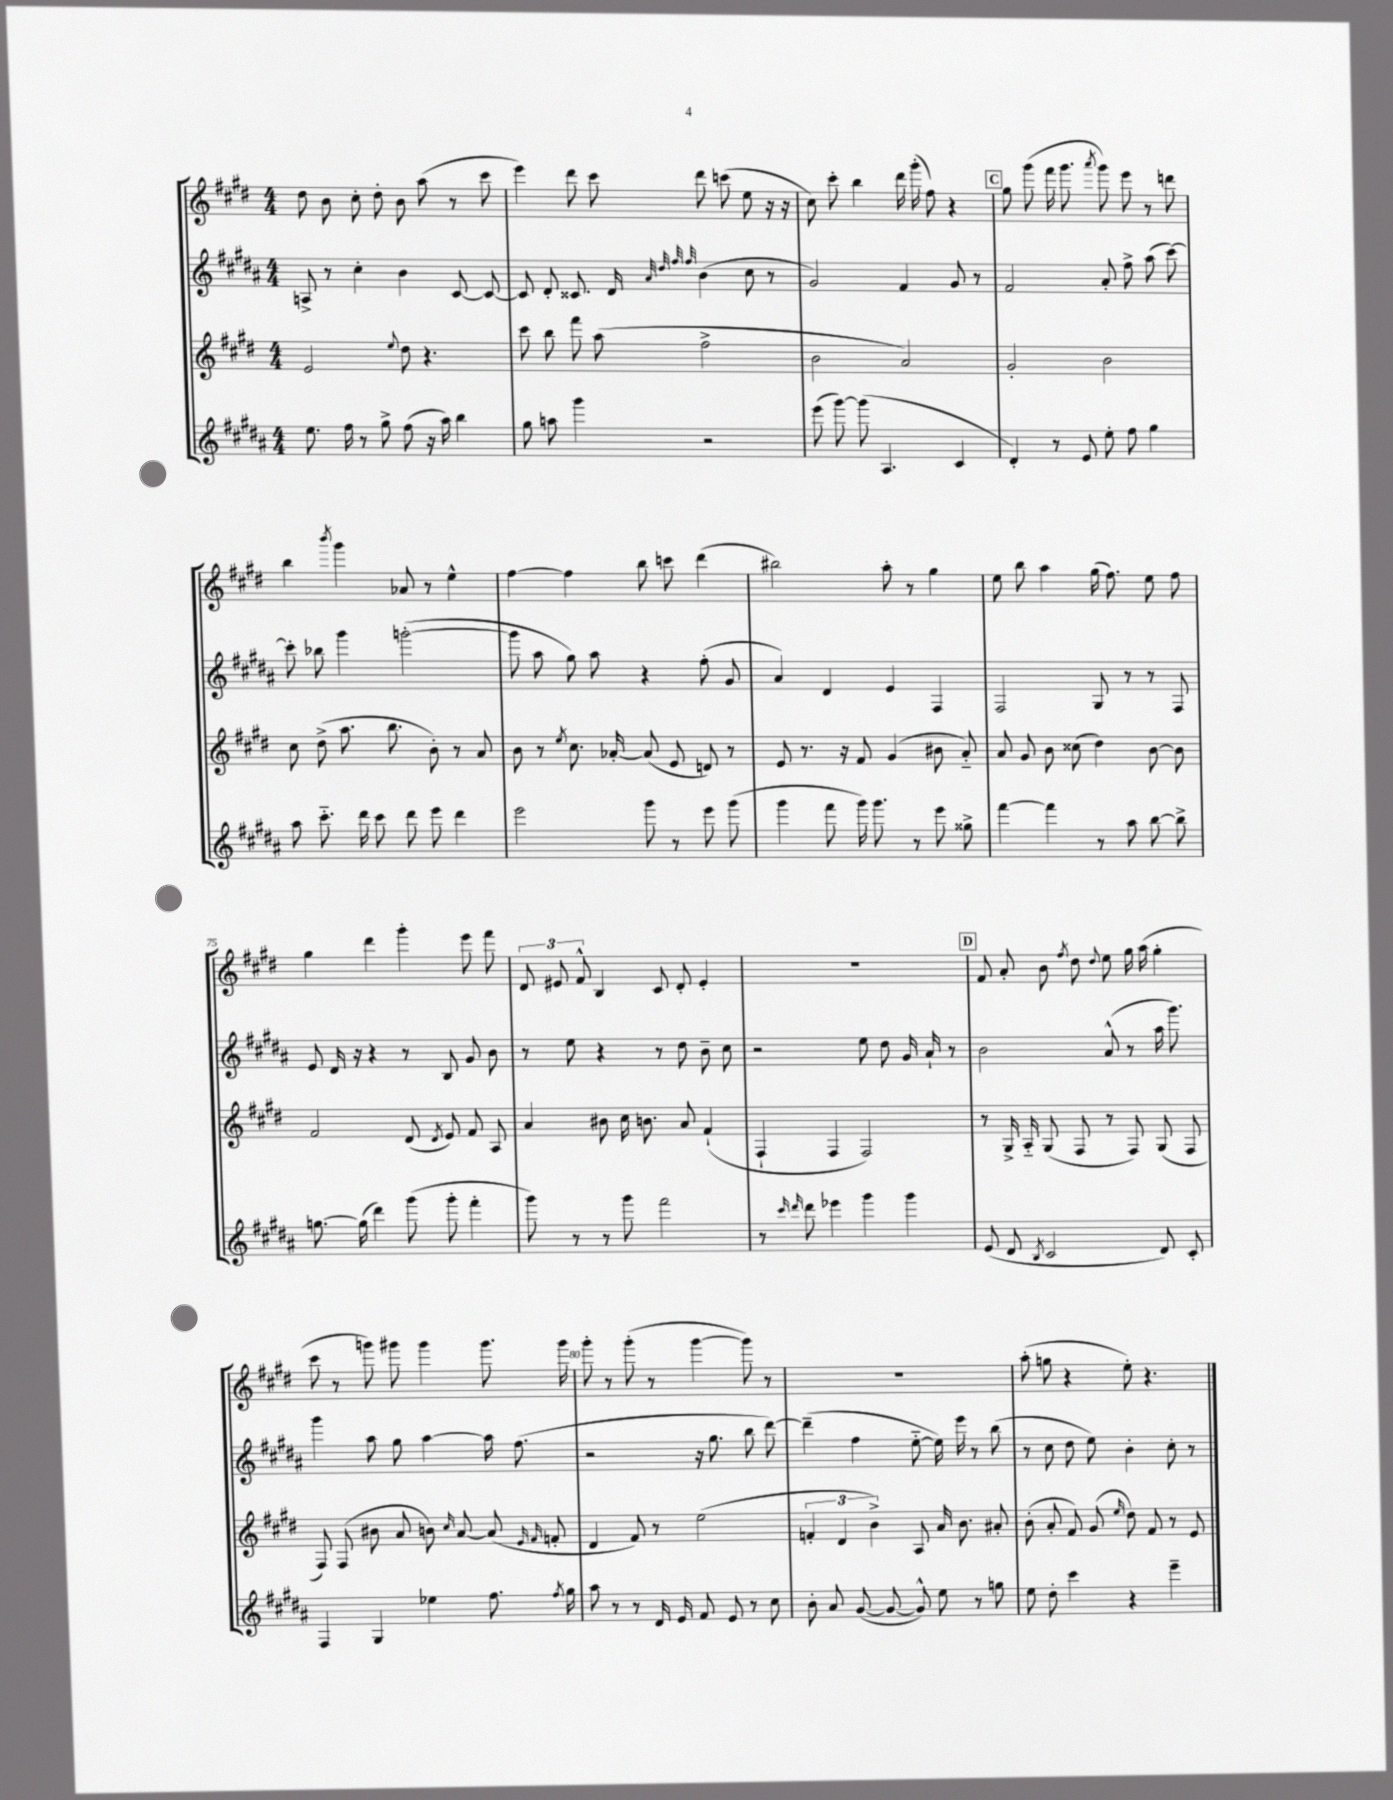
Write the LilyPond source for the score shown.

<<
\new StaffGroup <<
\new Staff = "s0" {
    \clef treble \key e \major \numericTimeSignature \time 4/4
    \autoBeamOff dis''8 b'8 cis''8-. dis''8-. b'8 a''8( r8 cis'''8 |
    e'''4) dis'''8 cis'''8 dis'''8 c'''8( e''8 r16 r16 |
    cis''8) cis'''8-. b''4 dis'''16 gis'''16-.( fis''8) r4 |
    \mark \markup { \box "C" } gis''8 gis'''8( fis'''16 gis'''8. \acciaccatura { a'''8 } gis'''8) e'''8 r8 d'''8 |
    b''4 \acciaccatura { b'''8 } gis'''4 aes'8 r8 e''4-^ |
    fis''4~ fis''4 b''8 c'''8 dis'''4( |
    bis''2) a''8-. r8 gis''4 |
    e''8 b''8 a''4 gis''16( fis''8.) e''8 fis''8 |
    gis''4 dis'''4 gis'''4-. e'''8 fis'''8 |
    \tuplet 3/2 { dis'8 eis'8 fis'8-^ } b4 cis'8 dis'8-. eis'4-. |
    R1 |
    \mark \markup { \box "D" } fis'8 a'8-. b'8 \acciaccatura { fis''8 } dis''8 \appoggiatura { dis''8 } e''8 gis''16 a''16( gis''4-. |
    cis'''8 r8 g'''8) gis'''8 gis'''4 gis'''8. gis'''16 |
    gis'''8-. r8 gis'''8-.( r8 gis'''4~ gis'''8) r8 |
    R1 |
    a''8-.( g''8 r4 e''8-.) r4. \bar "|." |
}
\new Staff = "s1" {
    \clef treble \key b \major \numericTimeSignature \time 4/4
    \autoBeamOff a8-> r8 cis''4-. b'4 cis'8~ cis'8~ |
    cis'8 dis'8-. cisis'8. dis'16 \grace { ais'32 dis''32 fis''32 fis''32 } b'4( cis''8 r8 |
    gis'2) fis'4 gis'8 r8 |
    \mark \markup { \box "C" } fis'2 ais'8-. fis''8-> ais''8( cis'''8~) |
    cis'''8-. bes''8 gis'''4 g'''2~-.( |
    g'''8 ais''8 gis''8) ais''8 r4 fis''8-.( gis'8 |
    ais'4) dis'4 e'4 fis4 |
    fis2 gis8 r8 r8 fis8 |
    e'8 dis'16 r16 r4 r8 b8 gis'8 b'8 |
    r8 e''8 r4 r8 dis''8 b'8-- cis''8 |
    r2 e''8 dis''8 gis'16 ais'16-! r8 |
    \mark \markup { \box "D" } b'2 ais'8-^( r8 ais''16 gis'''8.) |
    gis'''4 ais''8 gis''8 ais''4~ ais''16 fis''8.( |
    r2 r16 gis''8. b''8 dis'''8~) |
    dis'''4--( fis''4 e''8~-_ e''16) e'''16 r8 b''8( |
    r8 cis''8 dis''8 e''8) b'4-. cis''8-. r8 \bar "|." |
}
\new Staff = "s2" {
    \clef treble \key e \major \numericTimeSignature \time 4/4
    \autoBeamOff e'2 \appoggiatura { e''8 } dis''8 r4. |
    cis'''8 b''8 fis'''8 a''8( fis''2-> |
    b'2 a'2) |
    \mark \markup { \box "C" } gis'2-. b'2 |
    cis''8 dis''8->( a''8. b''8. b'8-.) r8 a'8 |
    b'8 r8 \acciaccatura { e''8 } cis''8. aes'16~-. aes'8( e'8 d'8) r8 |
    e'8 r8. r16 fis'8 gis'4( bis'8 a'8-_) |
    a'8 gis'8 b'8 cisis''8( dis''4) b'8~ b'8 |
    fis'2 dis'8( \acciaccatura { dis'8 } e'8) fis'8 a8 |
    a'4 bis'8 cis''16 b'8. a'8 fis'4-!( |
    fis4-! fis4 fis2) |
    \mark \markup { \box "D" } r8 gis16-> a16-_ gis8( fis8 r8 fis8) gis8( fis8 |
    fis8) fis8( bis'8 a'8 b'8) \grace { cis''16 } a'8~ a'8( \grace { e'16 fis'16 } f'8-. |
    dis'4 fis'8) r8 e''2( |
    \tuplet 3/2 { f'4-. dis'4 b'4->) } a8 a'16 b'8. ais'8-. |
    b'8-.( a'8-. fis'8) gis'8( \grace { e''16 } dis''8) fis'8 r8 e'8 \bar "|." |
}
\new Staff = "s3" {
    \clef treble \key b \major \numericTimeSignature \time 4/4
    \autoBeamOff e''8. fis''16 r8 gis''8-> fis''8( r16 ais''16) b''4 |
    gis''8 a''8 gis'''4 r2 |
    e'''8( gis'''8~) gis'''8( ais4. cis'4 |
    \mark \markup { \box "C" } dis'4-.) r8 e'8 e''8-. fis''8 gis''4 |
    ais''8 cis'''8.-_ dis'''16 cis'''8 dis'''8 e'''8 dis'''4 |
    e'''2 gis'''8 r8 e'''8 gis'''8( |
    gis'''4 fis'''8 gis'''16) gis'''8. r8 e'''8 gisis''8-> |
    fis'''4~ fis'''4 r8 ais''8 b''8~ b''8-> |
    g''8.~ g''16( dis'''4) gis'''8( gis'''8-. fis'''4-. |
    gis'''8) r8 r8 gis'''8 fis'''2 |
    r8 \grace { cis'''16 dis'''16 } dis'''8 ees'''4 gis'''4 gis'''4 |
    \mark \markup { \box "D" } e'8( dis'8 \acciaccatura { b8 } cis'2 dis'8) cis'8-. |
    fis4 gis4 ees''4 fis''8. \acciaccatura { fis''8 } gis''16 |
    ais''8 r8 r8 dis'16 e'16 fis'8 e'8 r8 cis''8 |
    b'8-. ais'8 gis'8~( gis'8~ gis'8-^) e''8 r8 g''8 |
    e''8 dis''8-. cis'''4 r4 e'''4-- \bar "|." |
}
>>
>>
\layout { \context { \Score currentBarNumber = #67 \override BarNumber.break-visibility = ##(#f #t #t) barNumberVisibility = #(every-nth-bar-number-visible 5) } }
